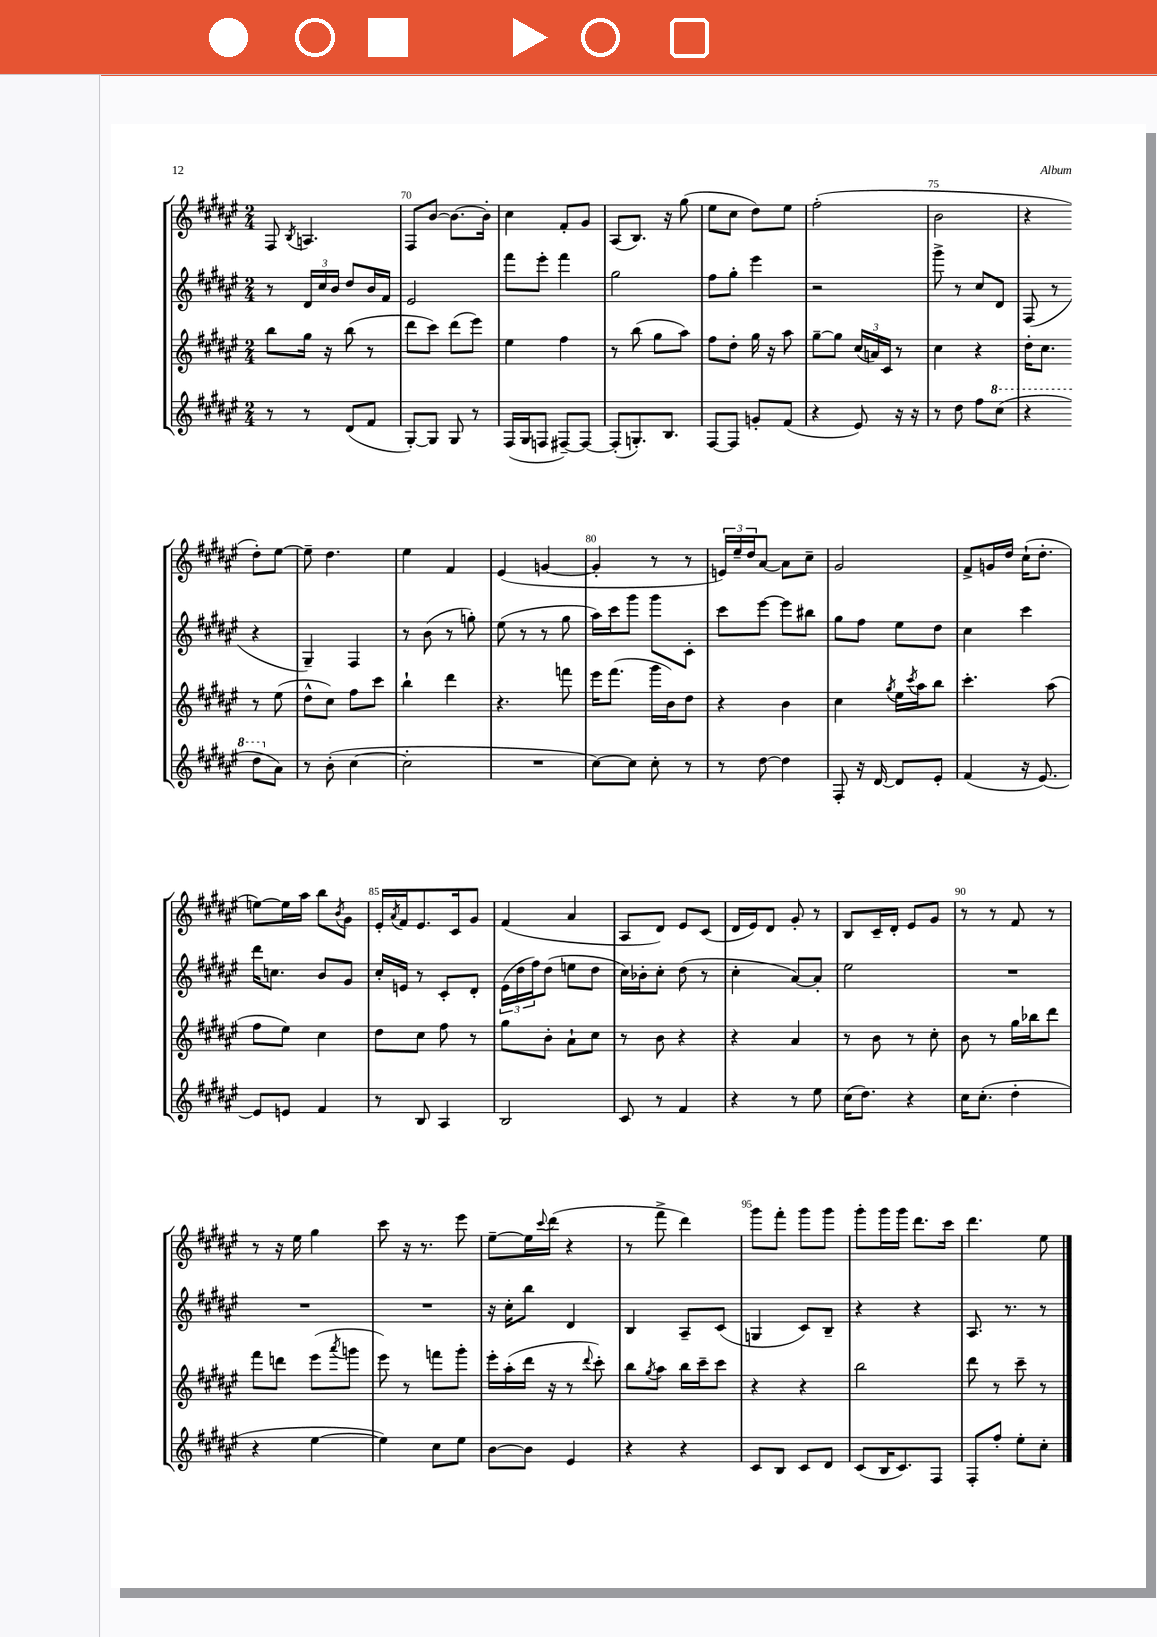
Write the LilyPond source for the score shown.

<<
\new StaffGroup <<
\new Staff = "s0" {
    \clef treble \key fis \major \numericTimeSignature \time 2/4
    fis8 \acciaccatura { b8 } a4. |
    fis8 b'8~ b'8.~ b'16-. |
    cis''4 fis'8-. gis'8 |
    ais8( b8.) r16 gis''8( |
    eis''8 cis''8 dis''8) eis''8 |
    fis''2-.( |
    b'2 |
    r4 dis''8-.) eis''8~ |
    eis''8-- dis''4. |
    eis''4 fis'4 |
    eis'4( g'4~ |
    g'4-. r8 r8 |
    \tuplet 3/2 { e'16) eis''16-- dis''16 } ais'8~ ais'8 cis''8-- |
    gis'2 |
    fis'8-> g'16 dis''16 cis''16-!( dis''8.-. |
    e''8~) e''16 ais''16 b''8 \acciaccatura { b'8 } gis'8 |
    eis'16-. \acciaccatura { ais'8 } fis'16 eis'8. cis'16 gis'8 |
    fis'4( ais'4 |
    ais8 dis'8) eis'8 cis'8( |
    dis'16 eis'16) dis'8 gis'8-. r8 |
    b8 cis'16-- dis'16-. eis'8 gis'8 |
    r8 r8 fis'8 r8 |
    r8 r16 eis''16 gis''4 |
    cis'''8 r16 r8. eis'''8 |
    eis''8~-- eis''16 \appoggiatura { cis'''8 } dis'''16( r4 |
    r8 fis'''8-> dis'''4) |
    gis'''8 fis'''8-. gis'''8 gis'''8 |
    gis'''8-. gis'''16 gis'''16 dis'''8. cis'''16 |
    dis'''4. eis''8 \bar "|." |
}
\new Staff = "s1" {
    \clef treble \key fis \major \numericTimeSignature \time 2/4
    r8 \tuplet 3/2 { dis'16 cis''16 b'16 } dis''8 b'16 fis'16 |
    eis'2 |
    fis'''8 eis'''8-. fis'''4 |
    gis''2 |
    fis''8 gis''8-. eis'''4 |
    r2 |
    gis'''8-> r8 cis''8 dis'8 |
    fis8( r8 r4 |
    gis4--) fis4 |
    r8 b'8( r8 g''8-.) |
    eis''8( r8 r8 gis''8 |
    ais''16) cis'''16 gis'''8 gis'''8 cis'8-. |
    cis'''8 eis'''8~ eis'''8 bis''8 |
    gis''8 fis''8 eis''8 dis''8 |
    cis''4 cis'''4 |
    dis'''16 c''8. b'8 gis'8 |
    cis''16-. e'16 r8 cis'8-. dis'8-. |
    \tuplet 3/2 { eis'16( dis''16 fis''16) } dis''8( e''8 dis''8 |
    cis''16) bes'16-. cis''8-. dis''8( r8 |
    cis''4-. ais'8~) ais'8-. |
    eis''2 |
    R2 |
    R2 |
    R2 |
    r16 cis''16-. b''8 dis'4 |
    b4 ais8-- cis'8( |
    g4 cis'8) b8-- |
    r4 r4 |
    ais8. r8. r8 \bar "|." |
}
\new Staff = "s2" {
    \clef treble \key fis \major \numericTimeSignature \time 2/4
    b''8 gis''16 r16 b''8( r8 |
    dis'''8 cis'''8) dis'''8( eis'''8) |
    eis''4 fis''4 |
    r8 b''8( gis''8 ais''8) |
    fis''8 dis''8-. gis''16 r16 ais''8 |
    gis''8~-- gis''8 \tuplet 3/2 { cis''16( a'16) cis'16 } r8 |
    cis''4 r4 |
    dis''16-. cis''8. r8 eis''8( |
    dis''8-^ cis''8) fis''8 cis'''8 |
    b''4-! dis'''4 |
    r4. f'''8 |
    eis'''16 fis'''8.( gis'''16 b'16) dis''8 |
    r4 b'4 |
    cis''4 \acciaccatura { gis''8 } eis''16 \acciaccatura { cis'''8 } ais''16 b''8 |
    cis'''4.-. ais''8( |
    fis''8 eis''8) cis''4 |
    dis''8 cis''8 fis''8 r8 |
    gis''8 b'8-. ais'8-! cis''8 |
    r8 b'8 r4 |
    r4 ais'4 |
    r8 b'8 r8 cis''8-. |
    b'8 r8 gis''16 bes''16 dis'''8 |
    fis'''8 d'''8 eis'''8( \acciaccatura { ais'''8 } g'''8 |
    eis'''8) r8 f'''8 gis'''8-. |
    eis'''16-. ais''16-.( dis'''16 r16 r8 \appoggiatura { dis'''8 } cis'''8-.) |
    b''8 \acciaccatura { gis''8 } ais''8 b''16 cis'''16-- cis'''8 |
    r4 r4 |
    b''2 |
    dis'''8 r8 cis'''8-- r8 \bar "|." |
}
\new Staff = "s3" {
    \clef treble \key fis \major \numericTimeSignature \time 2/4
    r8 r8 dis'8( fis'8 |
    gis8~-.) gis8 gis8 r8 |
    fis16( gis16 f8 fis8~--) fis8~ |
    fis8-.( g8.-.) b8. |
    fis8~ fis8 g'8-. fis'8( |
    r4 eis'8) r16 r16 |
    r8 dis''8 fis''8 \ottava #1 cis'''8( |
    r4 dis'''8 \ottava #0 ais'8) |
    r8 b'8-.( cis''4~ |
    cis''2-. |
    R2 |
    cis''8~) cis''8 cis''8-. r8 |
    r8 dis''8~ dis''4 |
    fis8-. r16 dis'16~ dis'8 eis'8-. |
    fis'4( r16 eis'8.~) |
    eis'8 e'8 fis'4 |
    r8 b8 ais4 |
    b2 |
    cis'8 r8 fis'4 |
    r4 r8 eis''8 |
    cis''16( dis''8.) r4 |
    cis''16 cis''8.-.( dis''4-. |
    r4 eis''4~ |
    eis''4) cis''8 eis''8 |
    b'8~ b'8 eis'4 |
    r4 r4 |
    cis'8 b8 cis'8 dis'8 |
    cis'8( b16 cis'8.) fis8 |
    fis8-. fis''8-. eis''8-. cis''8-. \bar "|." |
}
>>
>>
\layout { \context { \Score currentBarNumber = #69 \override BarNumber.break-visibility = ##(#f #t #t) barNumberVisibility = #(every-nth-bar-number-visible 5) } }
